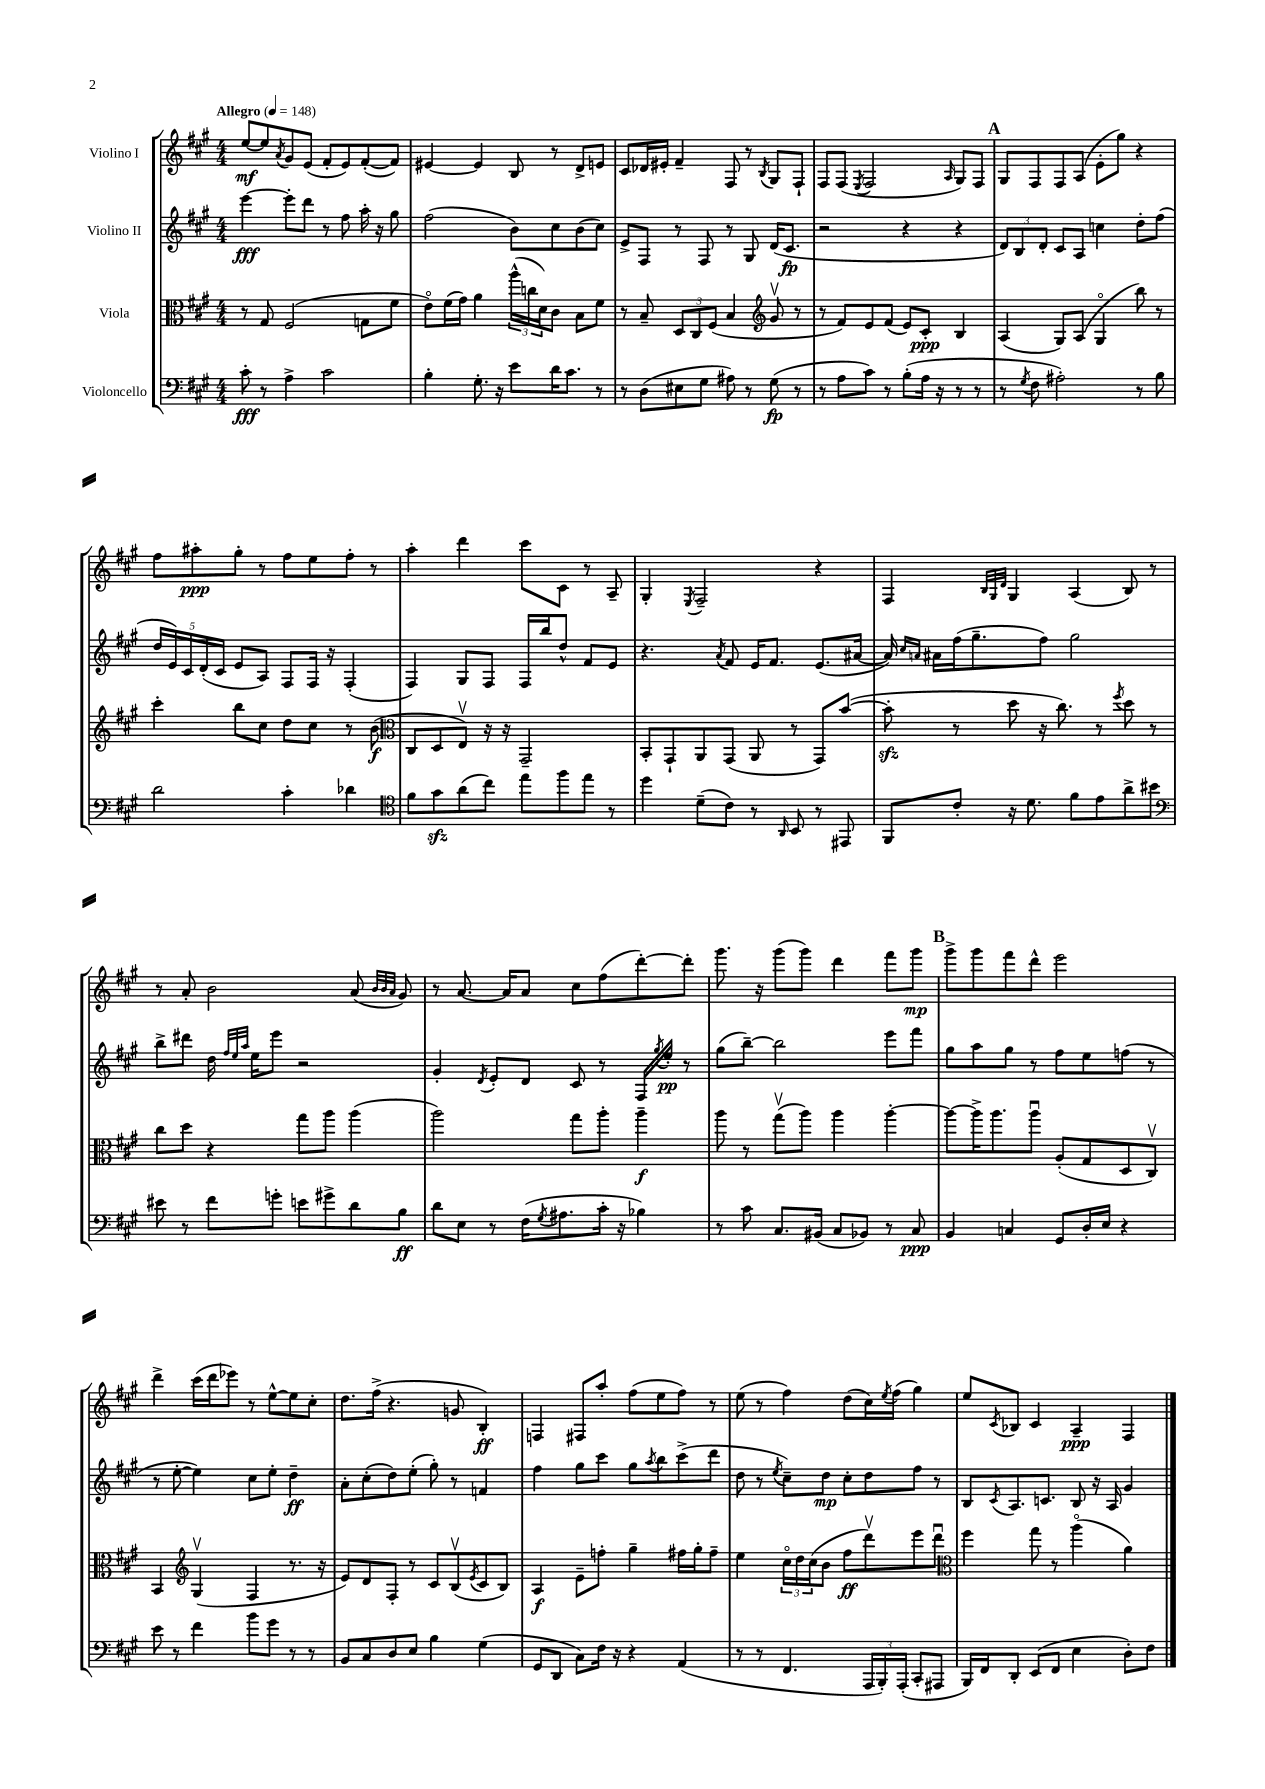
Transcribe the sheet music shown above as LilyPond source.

<<
\new StaffGroup <<
\new Staff = "s0" \with { instrumentName = "Violino I" } {
    \clef treble \key a \major \numericTimeSignature \time 4/4 \tempo "Allegro" 4 = 148
    e''8~\mf e''8 \acciaccatura { a'8 } gis'8 e'8( fis'8-. e'8) fis'8~-.( fis'8) |
    eis'4~ eis'4 b8 r8 d'8-> e'8 |
    cis'8 des'16 eis'16-. fis'4-- fis8 r8 \acciaccatura { b8 } gis8 fis8-! |
    fis8 fis8( \acciaccatura { e8 } fis2 \grace { a16 } gis8) fis8 |
    \mark \markup { \bold "A" } gis8 fis8 fis8 a8( e'8-. gis''8) r4 |
    fis''8 ais''8-.\ppp gis''8-. r8 fis''8 e''8 fis''8-. r8 |
    a''4-. d'''4 cis'''8 cis'8 r8 a8-- |
    gis4-. \acciaccatura { e8 } fis2-- r4 |
    fis4 \grace { b32 gis32 d'32 } gis4 a4( b8) r8 |
    r8 a'8-. b'2 a'8( \grace { b'32 b'32 a'32 } gis'8) |
    r8 a'8.~ a'16 a'8 cis''8 fis''8( d'''8~-.) d'''8-. |
    gis'''8. r16 gis'''8( gis'''8) d'''4 fis'''8 gis'''8\mp |
    \mark \markup { \bold "B" } gis'''8-> gis'''8 fis'''8 d'''8-^ e'''2 |
    d'''4-> cis'''16( d'''16 ees'''8) r8 e''8~-^ e''8 cis''8-. |
    d''8. fis''16->( r4. g'8 b4-.\ff) |
    f4 fis8 a''8-. fis''8( e''8 fis''8) r8 |
    e''8( r8 fis''4) d''8( cis''16) \acciaccatura { e''8 } fis''16( gis''4) |
    e''8 \acciaccatura { cis'8 } bes8 cis'4 a4--\ppp fis4 \bar "|." |
}
\new Staff = "s1" \with { instrumentName = "Violino II" } {
    \clef treble \key a \major \numericTimeSignature \time 4/4
    e'''4~\fff e'''8-. d'''8 r8 fis''8 a''16-. r16 gis''8 |
    fis''2( b'8) cis''8 b'8( cis''8) |
    e'8-> fis8 r8 fis8 r8 gis8 d'16( cis'8.\fp |
    r2 r4 r4 |
    \mark \markup { \bold "A" } \tuplet 3/2 { d'8) b8 d'8-. } cis'8 a8 c''4 d''8-. fis''8( |
    \tuplet 5/4 { d''16 e'16) cis'16 d'16-.( cis'16 } e'8 a8) fis8 fis16 r16 fis4-.( |
    fis4) gis8 fis8 fis16 b''16 d''8-^ fis'8 e'8 |
    r4. \acciaccatura { a'8 } fis'8 e'16 fis'8. e'8.( ais'16~ |
    ais'16) \grace { cis''16 a'16 } ais'16 fis''16( gis''8.-- fis''8) gis''2 |
    b''8-> dis'''8 d''16 \grace { fis''32 e''32 a''32 } e''16 e'''8 r2 |
    gis'4-. \acciaccatura { d'8 } e'8-. d'8 cis'8 r8 fis16 \acciaccatura { gis''8 } e''16-.\pp r8 |
    gis''8( b''8~--) b''2 e'''8 fis'''8 |
    \mark \markup { \bold "B" } gis''8 a''8 gis''8 r8 fis''8 e''8 f''8( r8 |
    r8 e''8~-. e''4) cis''8 e''8-. d''4--\ff |
    a'8-. cis''8-.( d''8) e''8-.( gis''8-.) r8 f'4 |
    fis''4 gis''8 cis'''8 gis''8 \acciaccatura { a''8 } b''8 cis'''8->( d'''8 |
    d''8 r8 \acciaccatura { e''8 } cis''8--) d''8\mp cis''8-. d''8 fis''8 r8 |
    b8 \acciaccatura { cis'8 } a8. c'8. b8 r16 a16 gis'4 \bar "|." |
}
\new Staff = "s2" \with { instrumentName = "Viola" } {
    \clef alto \key a \major \numericTimeSignature \time 4/4
    r8 gis8 fis2( g8 fis'8 |
    e'8\flageolet) fis'16( gis'16) a'4 \tuplet 3/2 { a''16-^( c''16 d'16) } cis'8 b8 fis'8 |
    r8 b8-- \tuplet 3/2 { d8 cis8 fis8( } b4 \clef treble gis'8\upbow r8 |
    r8 fis'8) e'8 fis'8( e'8) cis'8-.\ppp b4 |
    \mark \markup { \bold "A" } a4( gis8) a8( gis4\flageolet b''8) r8 |
    cis'''4-. b''8 cis''8 d''8 cis''8 r8 b'8\f( |
    \clef alto cis8 d8 e8\upbow) r16 r16 gis,2-- |
    b,8-. gis,8-! a,8 gis,8( a,8 r8 gis,8) b'8~( |
    b'8-.\sfz r8 d''8 r16 cis''8.) r8 \acciaccatura { fis''8 } d''8 r8 |
    cis''8 d''8 r4 gis''8 a''8 a''4( |
    a''2) gis''8 a''8-. a''4--\f |
    a''8 r8 gis''8\upbow( a''8) a''4 a''4~-. |
    \mark \markup { \bold "B" } a''8~ a''16-> a''8. a''8\downbow a8-.( gis8 d8 cis8\upbow) |
    b,4 \clef treble gis4\upbow( fis4 r8. r16 |
    e'8) d'8 fis8-. r8 cis'8 b8\upbow( \acciaccatura { e'8 } cis'8 b8) |
    a4\f e'8-- f''8-. gis''4-- fis''16 gis''16-. fis''8-- |
    e''4 \tuplet 3/2 { cis''16\flageolet d''16 cis''16( } b'8 fis''8\ff d'''8\upbow) e'''8 d'''8\downbow |
    \clef alto fis''4 gis''8 r8 a''4\flageolet( a'4) \bar "|." |
}
\new Staff = "s3" \with { instrumentName = "Violoncello" } {
    \clef bass \key a \major \numericTimeSignature \time 4/4
    cis'8-.\fff r8 a4-> cis'2 |
    b4-. gis8.-. r16 e'8 d'16 cis'8. r8 |
    r8 d8( eis8 gis8 ais8) r8 gis8\fp( r8 |
    r8 a8 cis'8) r8 b8-.( a16 r16 r8 r8 |
    \mark \markup { \bold "A" } r8 \acciaccatura { gis8 } fis8 ais2-.) r8 b8 |
    d'2 cis'4-. des'4 |
    \clef tenor fis'8 gis'8\sfz a'8( cis''8) e''8 fis''8 e''8 r8 |
    d''4 d'8--( cis'8) r8 \grace { a,16 } b,8 r8 eis,8 |
    fis,8 cis'8-. r16 d'8. fis'8 e'8 a'8-> bis'8 |
    \clef bass eis'8 r8 fis'8 g'8-. e'8 gis'8-> d'8 b8\ff |
    d'8 e8 r8 fis16( \acciaccatura { gis8 } ais8. cis'16-. r16 bes4) |
    r8 cis'8 cis8. bis,16( cis8 bes,8) r8 cis8\ppp |
    \mark \markup { \bold "B" } b,4 c4 gis,8 d16-. e16 r4 |
    e'8 r8 fis'4 b'8 gis'8 r8 r8 |
    b,8 cis8 d8 e8 b4 gis4( |
    gis,8 d,8 cis8) fis16 r16 r4 a,4( |
    r8 r8 fis,4. \tuplet 3/2 { a,,16 b,,16-.) a,,16-.( } cis,8-. ais,,8 |
    b,,16) fis,16 d,8-. e,8( fis,8 e4 d8-.) fis8 \bar "|." |
}
>>
>>
\layout { \context { \Score \remove "Bar_number_engraver" } }
